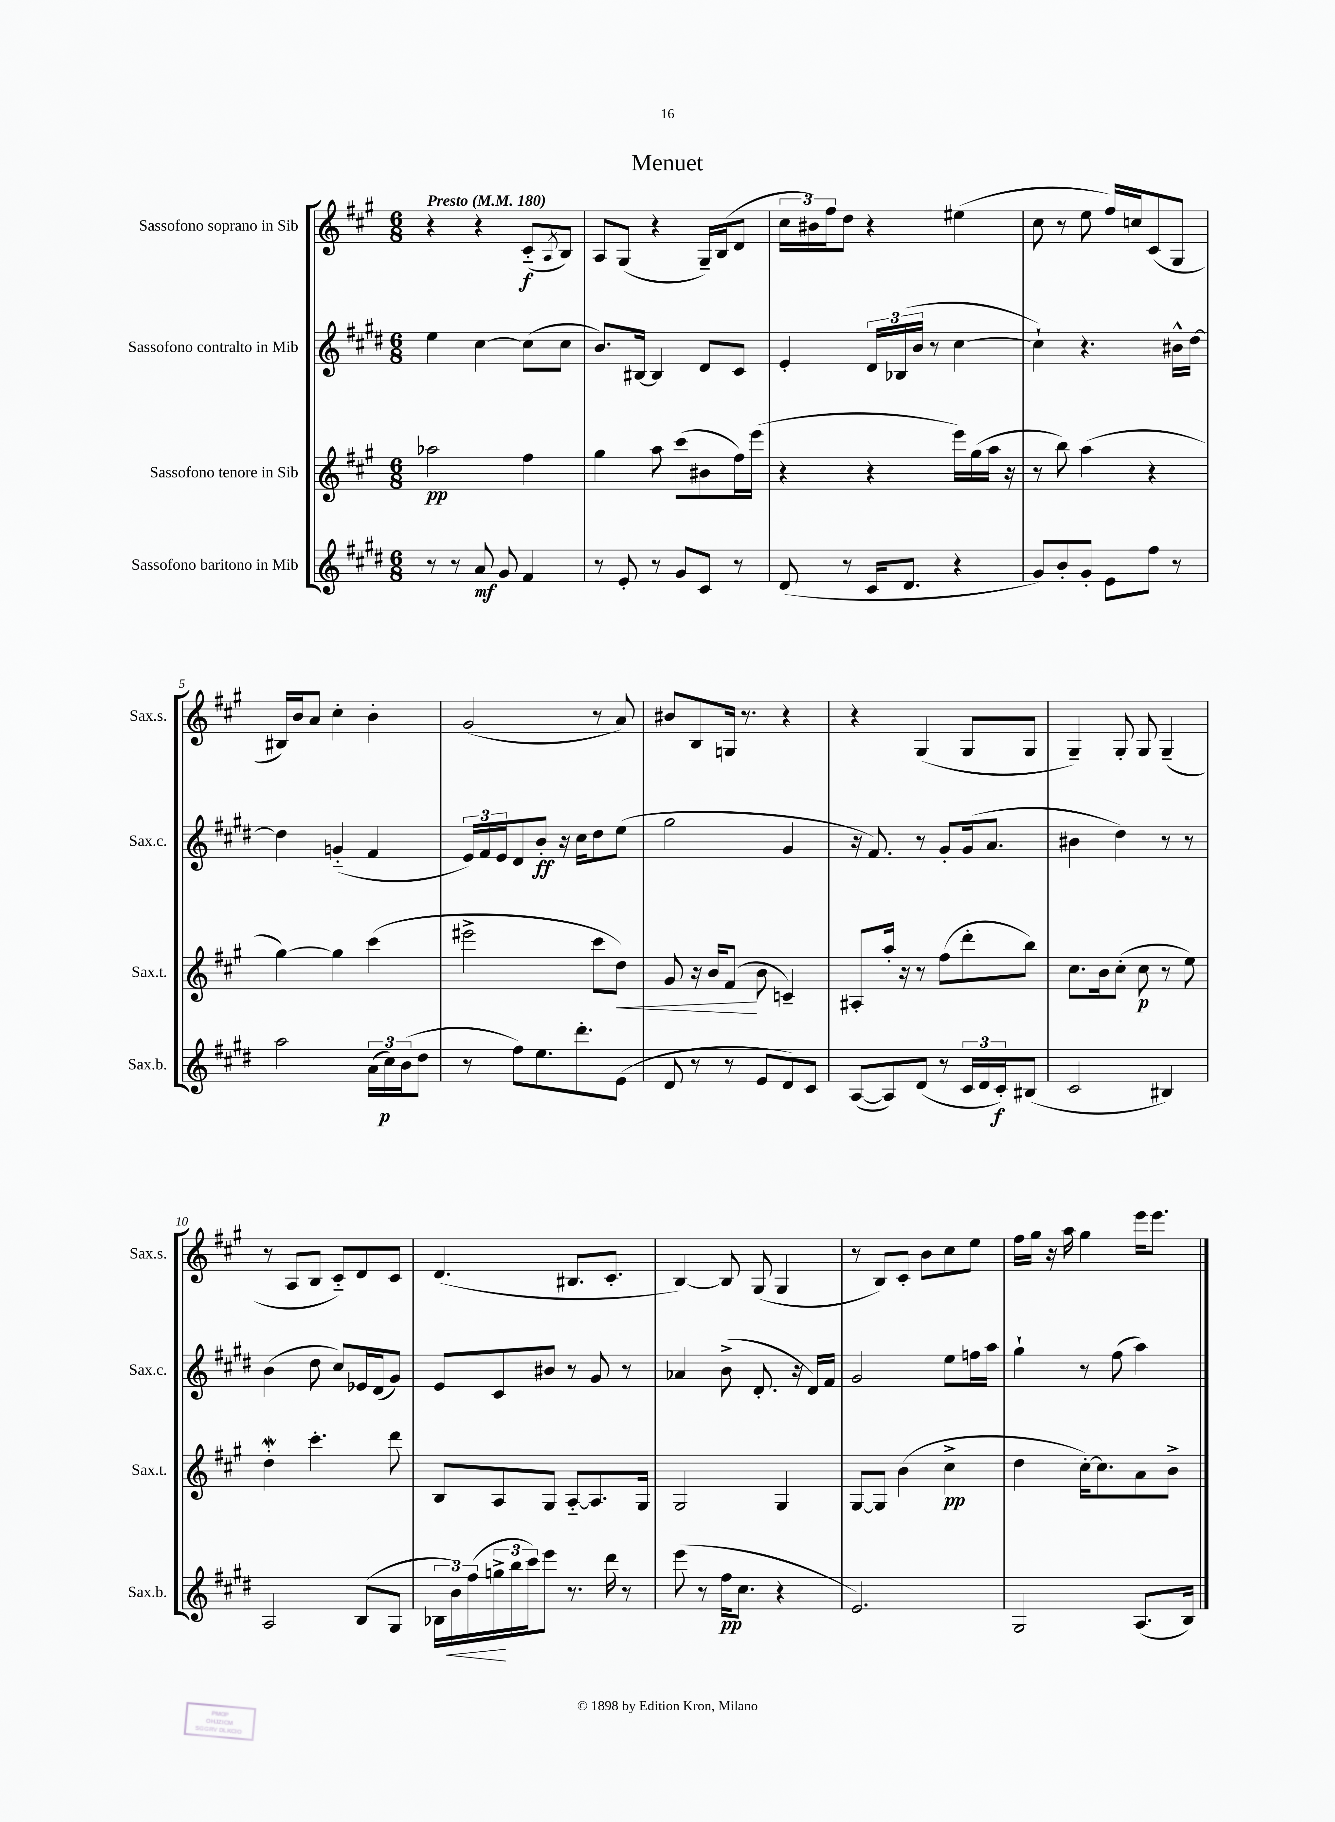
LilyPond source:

\header { title = "Menuet" }
<<
\new StaffGroup <<
\new Staff = "s0" \with { instrumentName = "Sassofono soprano in Sib" shortInstrumentName = "Sax.s." } {
    \clef treble \key a \major \numericTimeSignature \time 6/8 \tempo "Presto" 4 = 180
    r4 r4 cis'8-_\f( \acciaccatura { a8 } b8) |
    a8 gis8( r4 gis16--) b16( d'8 |
    \tuplet 3/2 { cis''16 bis'16) fis''16 } d''8 r4 eis''4( |
    cis''8 r8 e''8 fis''16) c''16 cis'8( gis8 |
    bis16) b'16 a'8 cis''4-. b'4-. |
    gis'2( r8 a'8) |
    bis'8 b8 g16 r8. r4 |
    r4 gis4( gis8 gis8 |
    gis4--) gis8-. gis8 gis4--( |
    r8 a8 b8 cis'8-_) d'8 cis'8 |
    d'4.( bis8. cis'8.-. |
    b4~) b8 gis8( gis4 |
    r8 b8) cis'8-. b'8 cis''8 e''8 |
    fis''16 gis''16 r16 a''16 gis''4 e'''16 e'''8. \bar "|." |
}
\new Staff = "s1" \with { instrumentName = "Sassofono contralto in Mib" shortInstrumentName = "Sax.c." } {
    \clef treble \key e \major \numericTimeSignature \time 6/8
    e''4 cis''4~ cis''8( cis''8 |
    b'8.) bis16~ bis4 dis'8 cis'8 |
    e'4-. \tuplet 3/2 { dis'16 bes16( b'16 } r8 cis''4~ |
    cis''4-!) r4. bis'16-^ dis''16~ |
    dis''4 g'4-_( fis'4 |
    \tuplet 3/2 { e'16) fis'16 e'16 } dis'8 b'8-.\ff r16 cis''16 dis''8 e''8( |
    gis''2 gis'4 |
    r16 fis'8.) r8 gis'8-. gis'16( a'8. |
    bis'4 dis''4) r8 r8 |
    b'4( dis''8 cis''8) ees'16 dis'16( gis'8) |
    e'8 cis'8 bis'8 r8 gis'8 r8 |
    aes'4 b'8->( dis'8.-. r16 dis'16) fis'16 |
    gis'2 e''8 f''16 a''16 |
    gis''4-! r8 fis''8( a''4) \bar "|." |
}
\new Staff = "s2" \with { instrumentName = "Sassofono tenore in Sib" shortInstrumentName = "Sax.t." } {
    \clef treble \key a \major \numericTimeSignature \time 6/8
    aes''2\pp fis''4 |
    gis''4 a''8 cis'''8( bis'8 fis''16) e'''16( |
    r4 r4 e'''16) gis''16( a''16 r16 |
    r8 b''8) a''4( r4 |
    gis''4~) gis''4 cis'''4( |
    eis'''2-> cis'''8 d''8\<) |
    gis'8 r16 b'16 fis'8\!( b'8 c'4--) |
    ais8-. a''16-. r16 r8 fis''8( d'''8-. b''8) |
    cis''8. b'16 cis''8-.( cis''8\p r8 e''8) |
    d''4-.\mordent cis'''4.-. d'''8 |
    b8 a8 gis8 a8~-_ a8. gis16 |
    gis2 gis4 |
    gis8~ gis8 b'4( cis''4->\pp |
    d''4 cis''16~-.) cis''8. a'8 b'8-> \bar "|." |
}
\new Staff = "s3" \with { instrumentName = "Sassofono baritono in Mib" shortInstrumentName = "Sax.b." } {
    \clef treble \key e \major \numericTimeSignature \time 6/8
    r8 r8 a'8\mf gis'8 fis'4 |
    r8 e'8-. r8 gis'8 cis'8 r8 |
    dis'8( r8 cis'16 dis'8. r4 |
    gis'8) b'8-. gis'8-. e'8 fis''8 r8 |
    a''2 \tuplet 3/2 { a'16( cis''16\p) b'16( } dis''8 |
    r8 fis''8) e''8. dis'''8.-. e'8( |
    dis'8 r8 r8 e'8 dis'8) cis'8 |
    a8~( a8) dis'8( r8 \tuplet 3/2 { cis'16 dis'16 cis'16-.\f) } bis8( |
    cis'2 bis4) |
    a2 b8( gis8 |
    \tuplet 3/2 { bes16 b'16\<) fis''16( } \tuplet 3/2 { g''16->\! b''16 cis'''16) } e'''8 r8. dis'''16 r8 |
    e'''8( r8 fis''16\pp cis''8. r4 |
    e'2.) |
    gis2 a8.( b16) \bar "|." |
}
>>
>>
